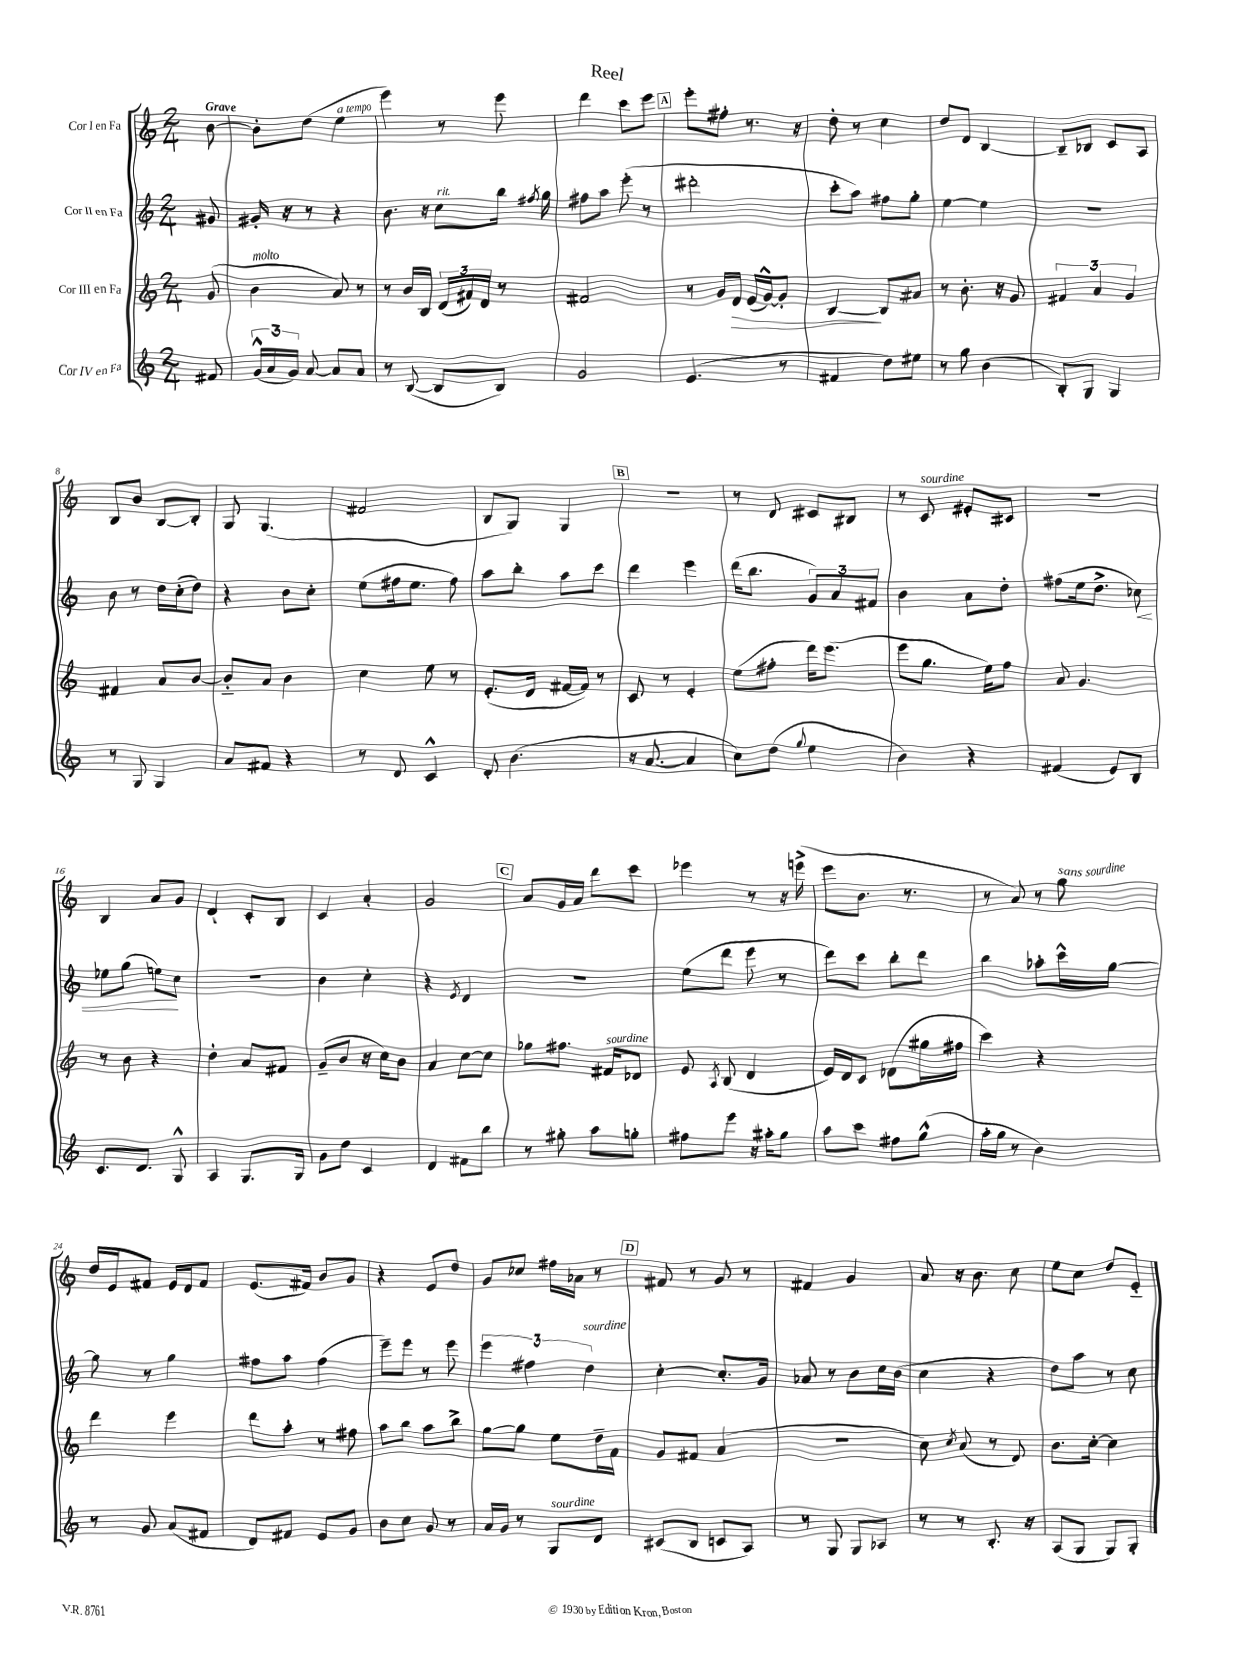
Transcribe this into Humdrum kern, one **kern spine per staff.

**kern	**kern	**dynam	**kern	**dynam	**kern
*part4	*part3	*part3	*part2	*part2	*part1
*staff4	*staff3	*staff3	*staff2	*staff2	*staff1
*I"Cor IV en Fa	*I"Cor III en Fa	*	*I"Cor II en Fa	*	*I"Cor I en Fa
*clefG2	*clefG2	*	*clefG2	*	*clefG2
*k[]	*k[]	*	*k[]	*	*k[]
*M2/4	*M2/4	*	*M2/4	*	*M2/4
=	=	=	=	=	=
!	!	!	!	!	!LO:TX:a:B:t=Grave
8f#X/	(8g/	.	8g#X/	.	[8b\
=1	=1	=1	=1	=1	=1
!	!LO:TX:a:i:t=molto	!	!	!	!
(24g^^/LL	4b\	.	16g#X'/	.	8b'\L]
24a/	.	.	.	.	.
.	.	.	16r	.	.
24g/JJ)	.	.	.	.	.
[8a/	.	.	8r	.	(8dd\J
!	!	!	!	!	!LO:TX:a:i:t=a tempo
8a/L]	8a/)	.	4r	.	4ee\
8a/J	8r	.	.	.	.
=2	=2	=2	=2	=2	=2
8r	8r	.	8.b\	.	4eee\)
([8B/	16b/LL	.	.	.	.
.	16B/JJ	.	16r	.	.
!	!	!	!LO:TX:a:i:t=rit.	!	!
8B/L]	(24d/LL	.	8cc\L	.	8r
.	24f#X/)	.	.	.	.
.	24d/JJ	.	.	.	.
8B/J)	8r	.	16bb\Jk	.	8eee\
.	.	.	8qff#X/	.	.
.	.	.	16gg\	.	.
=3	=3	=3	=3	=3	=3
2g/	2f#X/	.	8ff#X\L	.	4ddd\
.	.	.	8aa\J	.	.
.	.	.	(8eee'\	.	8ccc\L
.	.	.	8r	.	8eee\J
!!LO:REH:place=s1:t=A
=4	=4	=4	=4	=4	=4
(4.e/	8r	.	2ddd#X'\	.	8eee'\L
.	16g/LL	.	.	.	8ff#X'\J
!	!	!LO:HP:b	!	!	!
.	16d/JJ	>	.	.	.
.	(16e/LL	.	.	.	8.r
.	[16g^^/J)	.	.	.	.
8r	8g'/J]	.	.	.	.
.	.	.	.	.	16r
=5	=5	=5	=5	=5	=5
4f#X/	[4B/	.	8ccc'\L	.	8dd'\
.	.	.	8aa\J)	.	8r
8dd\L)	8B/L]	]	8ff#X\L	.	4cc\
8ee#X\J	8a#X/J	.	8gg'\J	.	.
=6	=6	=6	=6	=6	=6
8r	8r	.	[4ee\	.	8dd/L
8gg\	8.b'\	.	.	.	8d/J
(4b\	.	.	4ee\]	.	[4B/
.	16r	.	.	.	.
.	8g/	.	.	.	.
=7	=7	=7	=7	=7	=7
8B'/L)	6f#X/	.	2r	.	8B~/L]
8G/J	.	.	.	.	8B-X/J
.	6a/	.	.	.	.
4G/	.	.	.	.	8c/L
.	6g/	.	.	.	.
.	.	.	.	.	8A/J
!!LO:LB:g=z
=8	=8	=8	=8	=8	=8
8r	4f#X/	.	8b\	.	8B/L
8G/	.	.	8r	.	8b/J
4G/	8a/L	.	16dd\LL	.	[8B/L
.	.	.	(16cc'\J	.	.
.	[8b/J	.	8dd\J)	.	8B'/J]
=9	=9	=9	=9	=9	=9
8a/L	8b/L]	.	4r	.	8G/
8f#X/J	8a/J	.	.	.	(4.G/
4r	4b\	.	8b\L	.	.
.	.	.	8cc'\J	.	.
=10	=10	=10	=10	=10	=10
8r	4cc\	.	(8ee\L	.	2f#X/
8d/	.	.	16ff#X\k	.	.
.	.	.	8.ee\J	.	.
4c^^/	8ee\	.	.	.	.
.	8r	.	8ff#\)	.	.
=11	=11	=11	=11	=11	=11
8d'/	(8.e'/L	.	8aa\L	.	8B/L
(4.b\	.	.	8bb'\J	.	8G/J)
.	16d/Jk	.	.	.	.
.	[16f#X/LL	.	8aa\L	.	4G/
.	16f#/JJ])	.	.	.	.
.	8r	.	8ccc\J	.	.
!!LO:REH:place=s1:t=B
=12	=12	=12	=12	=12	=12
16r	8c/	.	4ddd\	.	2r
[8.a/	.	.	.	.	.
.	8r	.	.	.	.
4a/]	4e'/	.	4eee\	.	.
=13	=13	=13	=13	=13	=13
8cc\L)	(8ee\L	.	(16ddd\KL	.	8r
.	.	.	8.bb\J	.	.
(8dd\J	8ff#X'\J	.	.	.	8d/
8qqgg/	.	.	.	.	.
4ee\	16ddd\KL)	.	12g/L)	.	8c#X/L
.	(8.eee\J	.	.	.	.
.	.	.	12a/	.	.
.	.	.	.	.	8B#X/J
.	.	.	12f#X/J	.	.
=14	=14	=14	=14	=14	=14
4b\)	8eee\L	.	4b\	.	8r
!	!	!	!	!	!LO:TX:a:i:t=sourdine
.	8.gg\J	.	.	.	8c/
4r	.	.	8a\L	.	8e#X'/L
.	16ee\KL)	.	.	.	.
.	8ff\J	.	8dd'\J	.	8c#X/J
=15	=15	=15	=15	=15	=15
(4f#X/	8a/	.	(8ff#X\L	.	2r
.	4.g/	.	16ee\k	.	.
.	.	.	8.dd^\J	.	.
8e/L)	.	.	.	.	.
!	!	!	!	!LO:HP:b	!
8B/J	.	.	8cc-X\)	<	.
!!LO:LB:g=z
=16	=16	=16	=16	=16	=16
8.c/L	8r	.	8ee-X\L	.	4B/
.	8b\	.	(8gg\J	.	.
8.d/J	.	.	.	.	.
.	4r	.	8een\L)	.	8a/L
8G^^/	.	.	8cc\J	[	8g/J
=17	=17	=17	=17	=17	=17
4A/	4dd'\	.	2r	.	4d`/
8.G/L	8a/L	.	.	.	8c'/L
.	8f#X/J	.	.	.	8B/J
16G/Jk	.	.	.	.	.
=18	=18	=18	=18	=18	=18
8g\L	(8g~/L	.	4b\	.	4c/
8dd\J	8b/J	.	.	.	.
4c/	16r	.	4cc'\	.	4a'/
.	16cc\KL)	.	.	.	.
.	8b\J	.	.	.	.
=19	=19	=19	=19	=19	=19
4d/	4a/	.	4r	.	2g/
.	.	.	8qe/	.	.
8f#X\L	[8cc\L	.	4d/	.	.
8bb\J	8cc\J]	.	.	.	.
!!LO:REH:place=s1:t=C
=20	=20	=20	=20	=20	=20
8r	8gg-X\L	.	2r	.	8a/L
8gg#X'\	8.ff#X\J	.	.	.	16g/L
.	.	.	.	.	16a/JJ
8aa\L	.	.	.	.	8ddd\L
!	!LO:TX:a:i:t=sourdine	!	!	!	!
.	16f#X/KL	.	.	.	.
8ggn'\J	8d-X/J	.	.	.	8ccc\J
=21	=21	=21	=21	=21	=21
8ff#X\L	8e/	.	(8ee\L	.	4eee-X\
.	8qA/	.	.	.	.
8eee\J	(8B/	.	8ddd\J	.	.
16r	4d/	.	8eee\	.	8r
16aa#X'\KL	.	.	.	.	.
8gg\J	.	.	8r	.	16r
.	.	.	.	.	(16eeen^\
=22	=22	=22	=22	=22	=22
8aa\L	16e/LL)	.	8ddd\L)	.	8eee\L
.	16d/J	.	.	.	.
8ccc\J	8c/J	.	8ccc\J	.	8.b\J
8ff#X\L	(8d-X\L	.	8bb'\L	.	.
.	.	.	.	.	8.r
(8gg^^\J	16gg#X\L	.	8ddd\J	.	.
.	16ff#X\JJ	.	.	.	.
=23	=23	=23	=23	=23	=23
16aa'\LL	4ccc\)	.	4bb\	.	8r
16gg\JJ	.	.	.	.	.
8r	.	.	.	.	8a/)
4b\)	4r	.	8aa-X'\L	.	8r
!	!	!	!	!	!LO:TX:a:i:t=sans sourdine
.	.	.	16ccc^^\L	.	8gg\
.	.	.	[16gg\JJ	.	.
!!LO:LB:g=z
=24	=24	=24	=24	=24	=24
8r	4ddd\	.	8gg\]	.	16dd/LL
.	.	.	.	.	16e/J
8g/	.	.	8r	.	8f#X/J
(8a/L	4eee\	.	4gg\	.	16e/LL
.	.	.	.	.	16d/J
8f#X/J	.	.	.	.	8f#/J
=25	=25	=25	=25	=25	=25
8d/L)	8ddd\L	.	8ff#X\L	.	(8.e/L
8f#X/J	8aa'\J	.	8aa\J	.	.
.	.	.	.	.	16f#X/Jk)
8e/L	8r	.	(4ff#\	.	8b/L
8g/J	8ff#X\	.	.	.	8g/J
=26	=26	=26	=26	=26	=26
8b\L	8aa\L	.	8eee~\L)	.	4r
8cc\J	8bb\J	.	8eee\J	.	.
8g/	8aa\L	.	8r	.	8e/L
8r	8bb^\J	.	8eee\	.	8dd/J
=27	=27	=27	=27	=27	=27
16a/LL	[8gg\L	.	6eee\	.	8g/L
16g/JJ	.	.	.	.	.
8r	8gg\J]	.	.	.	8cc-X/J
.	.	.	6ff#X\	.	.
!LO:TX:a:i:t=sourdine	!	!	!	!	!
8G/L	8ee\L	.	.	.	16ff#X\LL
.	.	.	.	.	16a-X\JJ
!	!	!	!LO:TX:a:i:t=sourdine	!	!
.	.	.	6dd\	.	.
8d/J	16dd~\L	.	.	.	8r
.	16f\JJ	.	.	.	.
!!LO:REH:place=s1:t=D
=28	=28	=28	=28	=28	=28
(8c#X/L	8g/L	.	[4cc'\	.	8f#X/
8B/J	8f#X/J	.	.	.	8r
8cn/L	(4a/	.	8.cc'/L]	.	8g/
8A/J)	.	.	.	.	8r
.	.	.	16g/Jk	.	.
=29	=29	=29	=29	=29	=29
8r	2r	.	8a-X/	.	4f#X/
8G/	.	.	8r	.	.
8G/L	.	.	8b\L	.	4g/
8A-X/J	.	.	16cc\L	.	.
.	.	.	(16b\JJ	.	.
=30	=30	=30	=30	=30	=30
8r	8cc\)	.	4cc\	.	8a/
.	8qcc/	.	.	.	.
8r	(8a/	.	.	.	16r
.	.	.	.	.	8.b\
8.B'/	8r	.	4r	.	.
.	8d/)	.	.	.	8cc\
16r	.	.	.	.	.
=31	=31	=31	=31	=31	=31
(8A/L	8.b\L	.	8dd\L)	.	8ee\L
8G/J	.	.	8aa\J	.	8cc\J
.	[16cc'\Jk	.	.	.	.
8G/L)	4cc\]	.	8r	.	8dd/L
8G'/J	.	.	8cc\	.	8e/J
==	==	==	==	==	==
*-	*-	*-	*-	*-	*-
